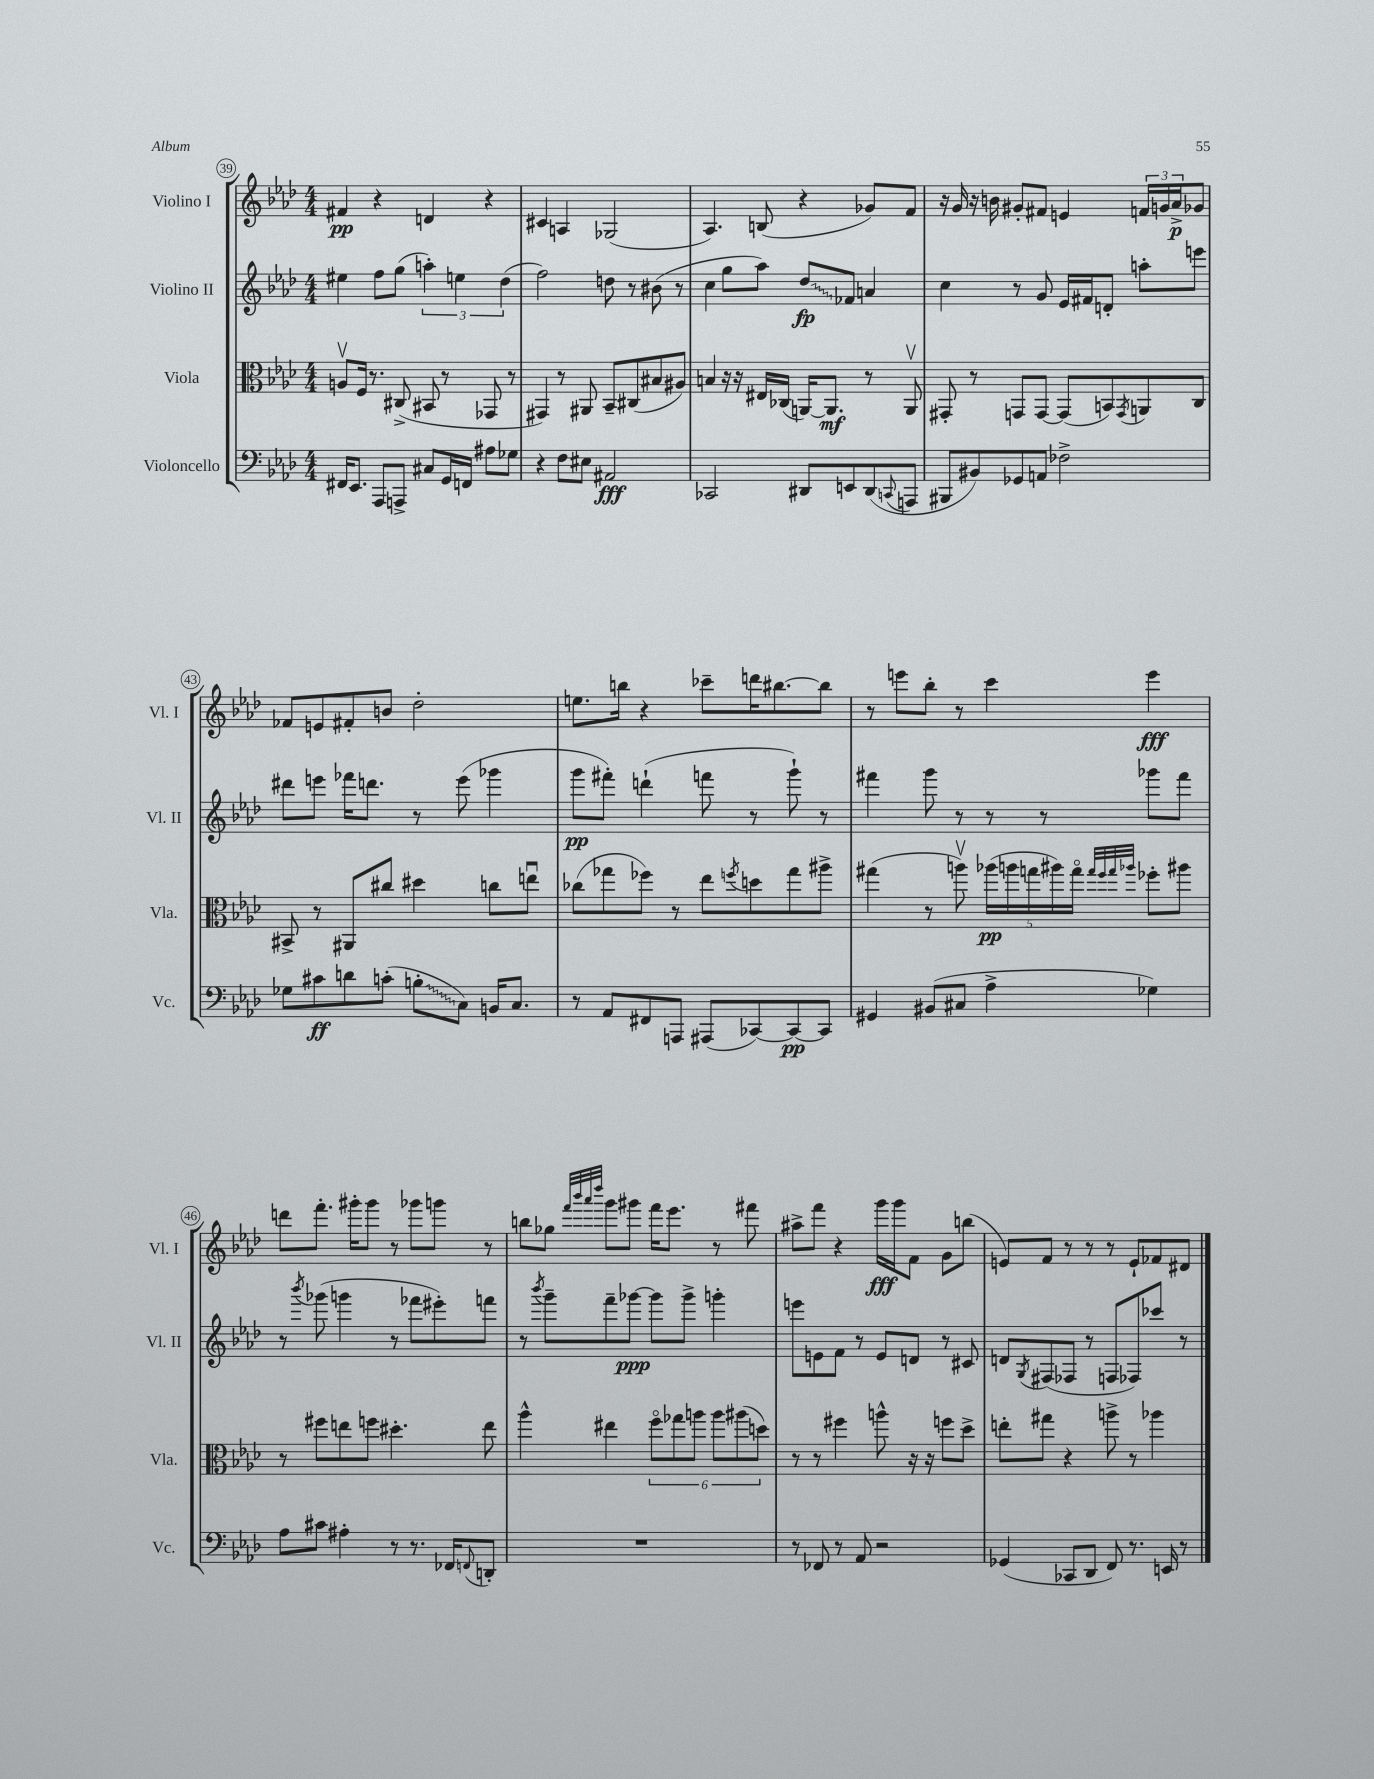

**kern	**kern	**kern	**kern
*staff4	*staff3	*staff2	*staff1
*clefF4	*clefC3	*clefG2	*clefG2
*k[b-e-a-d-]	*k[b-e-a-d-]	*k[b-e-a-d-]	*k[b-e-a-d-]
*M4/4	*M4/4	*M4/4	*M4/4
16FF#	8Av	4ee#	4f#
8.EE-	.	.	.
.	16F	.	.
.	8.r	.	.
8AAA-	.	8ff	4r
8AAA^	(8C#^	(8gg	.
8C#	8BB#	6aa')	4d
16GG	8r	.	.
.	.	6ee	.
16FF	.	.	.
8A#	8GG-	.	4r
.	.	(6dd-	.
8G-	8r	.	.
=	=	=	=
4r	4GG#)	2ff)	4c#
8F	8r	.	4A
8E#	8AA#	.	.
2AA#	8BB-~	8dd	(2G-
.	(8C#	8r	.
.	8B#	(8b#	.
.	8A#)	8r	.
=	=	=	=
2CC-	4B	4cc	4.A-)
.	16r	8gg	.
.	16r	.	.
.	16E#	8aa-)	(8B
.	(16C-	.	.
8DD#	[16AA)	8dd-	4r
.	8.AA]	.	.
8EE	.	8f-	.
(8DD#	8r	4a	8g-)
8qqCC	.	.	.
8AAA	8AAv	.	8f
=	=	=	=
8BBB#	8GG#'	4cc	16r
.	.	.	16g
8BB#)	8r	.	16r
.	.	.	16b
8GG-	8GG	8r	8g#'
8AA	[8GG	8g	8f#
2F-^	(8GG]	16e-	4e
.	.	16f#	.
.	8BB)	8d'	.
.	8qGG	.	.
.	8AA	8aa'	24f
.	.	.	24g
.	.	.	24a-^
.	8C	8eee	8g-
=	=	=	=
8G-	8BB#^	8ddd#	8f-
8c#	8r	8eee	8e
8d	8AA#	16fff-	8f#'
.	.	8.ddd	.
(8c'	8cc#	.	8b
8B'	4dd#	8r	2dd-'
8C)	.	(8eee	.
16BB	8cc	4ggg-	.
8.C	.	.	.
.	8eeu	.	.
=	=	=	=
8r	(8cc-	8ggg	8.ee
8AA-	8gg-	8fff#')	.
.	.	.	16bb
8FF#	8ff-)	(4ddd`	4r
8AAA	8r	.	.
(8AAA#	8ee-	8fff	8ccc-~
.	8qff	.	.
[8CC-)	8dd	8r	16ddd
.	.	.	[8.bb#
8CC-_	8gg-	8ggg`)	.
8CC-]	8aa#^	8r	8bb#]
=	=	=	=
4GG#	(4gg#	4fff#	8r
.	.	.	8eee
(8BB#	8r	8ggg	8bb-'
8C#	8aav)	8r	8r
4A-^	(20aa-	8r	4ccc
.	20aa	.	.
.	20gg	.	.
.	.	8r	.
.	20aa#)	.	.
.	20ggo	.	.
.	32qqgg	.	.
.	32qqff	.	.
.	32qqgg	.	.
.	32qqaa-	.	.
4G-)	8ff-'	8ggg-	4eee
.	8aa#	8fff#	.
=	=	=	=
8A-	8r	8r	8ddd
.	.	8qbbb-	.
8c#	8ff#	(8ggg-	8.fff'
4A#'	8ee	4ggg	.
.	.	.	16ggg#'
.	8ff	.	8ggg#
8r	4.dd#'	8r	8r
8.r	.	8fff-	8ggg-
.	.	8eee#')	8ggg
16FF-	.	.	.
8qqFF	.	.	.
8DD'	8ee	8fff	8r
=	=	=	=
1r	4aa-^^	8r	8bb
.	.	8qbbb-	.
.	.	8ggg~	8gg-
.	.	.	32qqfff
.	.	.	32qqbbb-
.	.	.	32qqaaa-
.	.	.	32qqdddd-
.	4ee#	8fff~	8ggg
.	.	[8ggg-	8ggg#
.	12ffo	8ggg-]	16fff
.	.	.	8.eee-
.	12gg-	.	.
.	.	8ggg-^	.
.	12aa	.	.
.	12aa	4ggg'	8r
.	(12aa#	.	.
.	.	.	8fff#
.	12dd)	.	.
=	=	=	=
8r	8r	8eee	8aa#^
8FF-	8r	8e	8fff
8r	4ff#	8f	4r
8AA-	.	8r	.
2r	8aa^^	8e	16ggg
.	.	.	16ggg
.	16r	8d	8f
.	16r	.	.
.	8ff	8r	8g
.	8dd-^	8c#	(8bb
=	=	=	=
(4GG-	8ee'	8d	8e)
.	.	8qG	.
.	8gg#	(8F#	8f
8CC-	4r	8F-	8r
8DD-	.	8r	8r
8FF)	8aa^	8F	8r
8.r	8r	8F-)	8e`
.	4aa-	8ccc-	8f-
16EE	.	.	.
8r	.	8r	8d#
==	==	==	==
*-	*-	*-	*-
